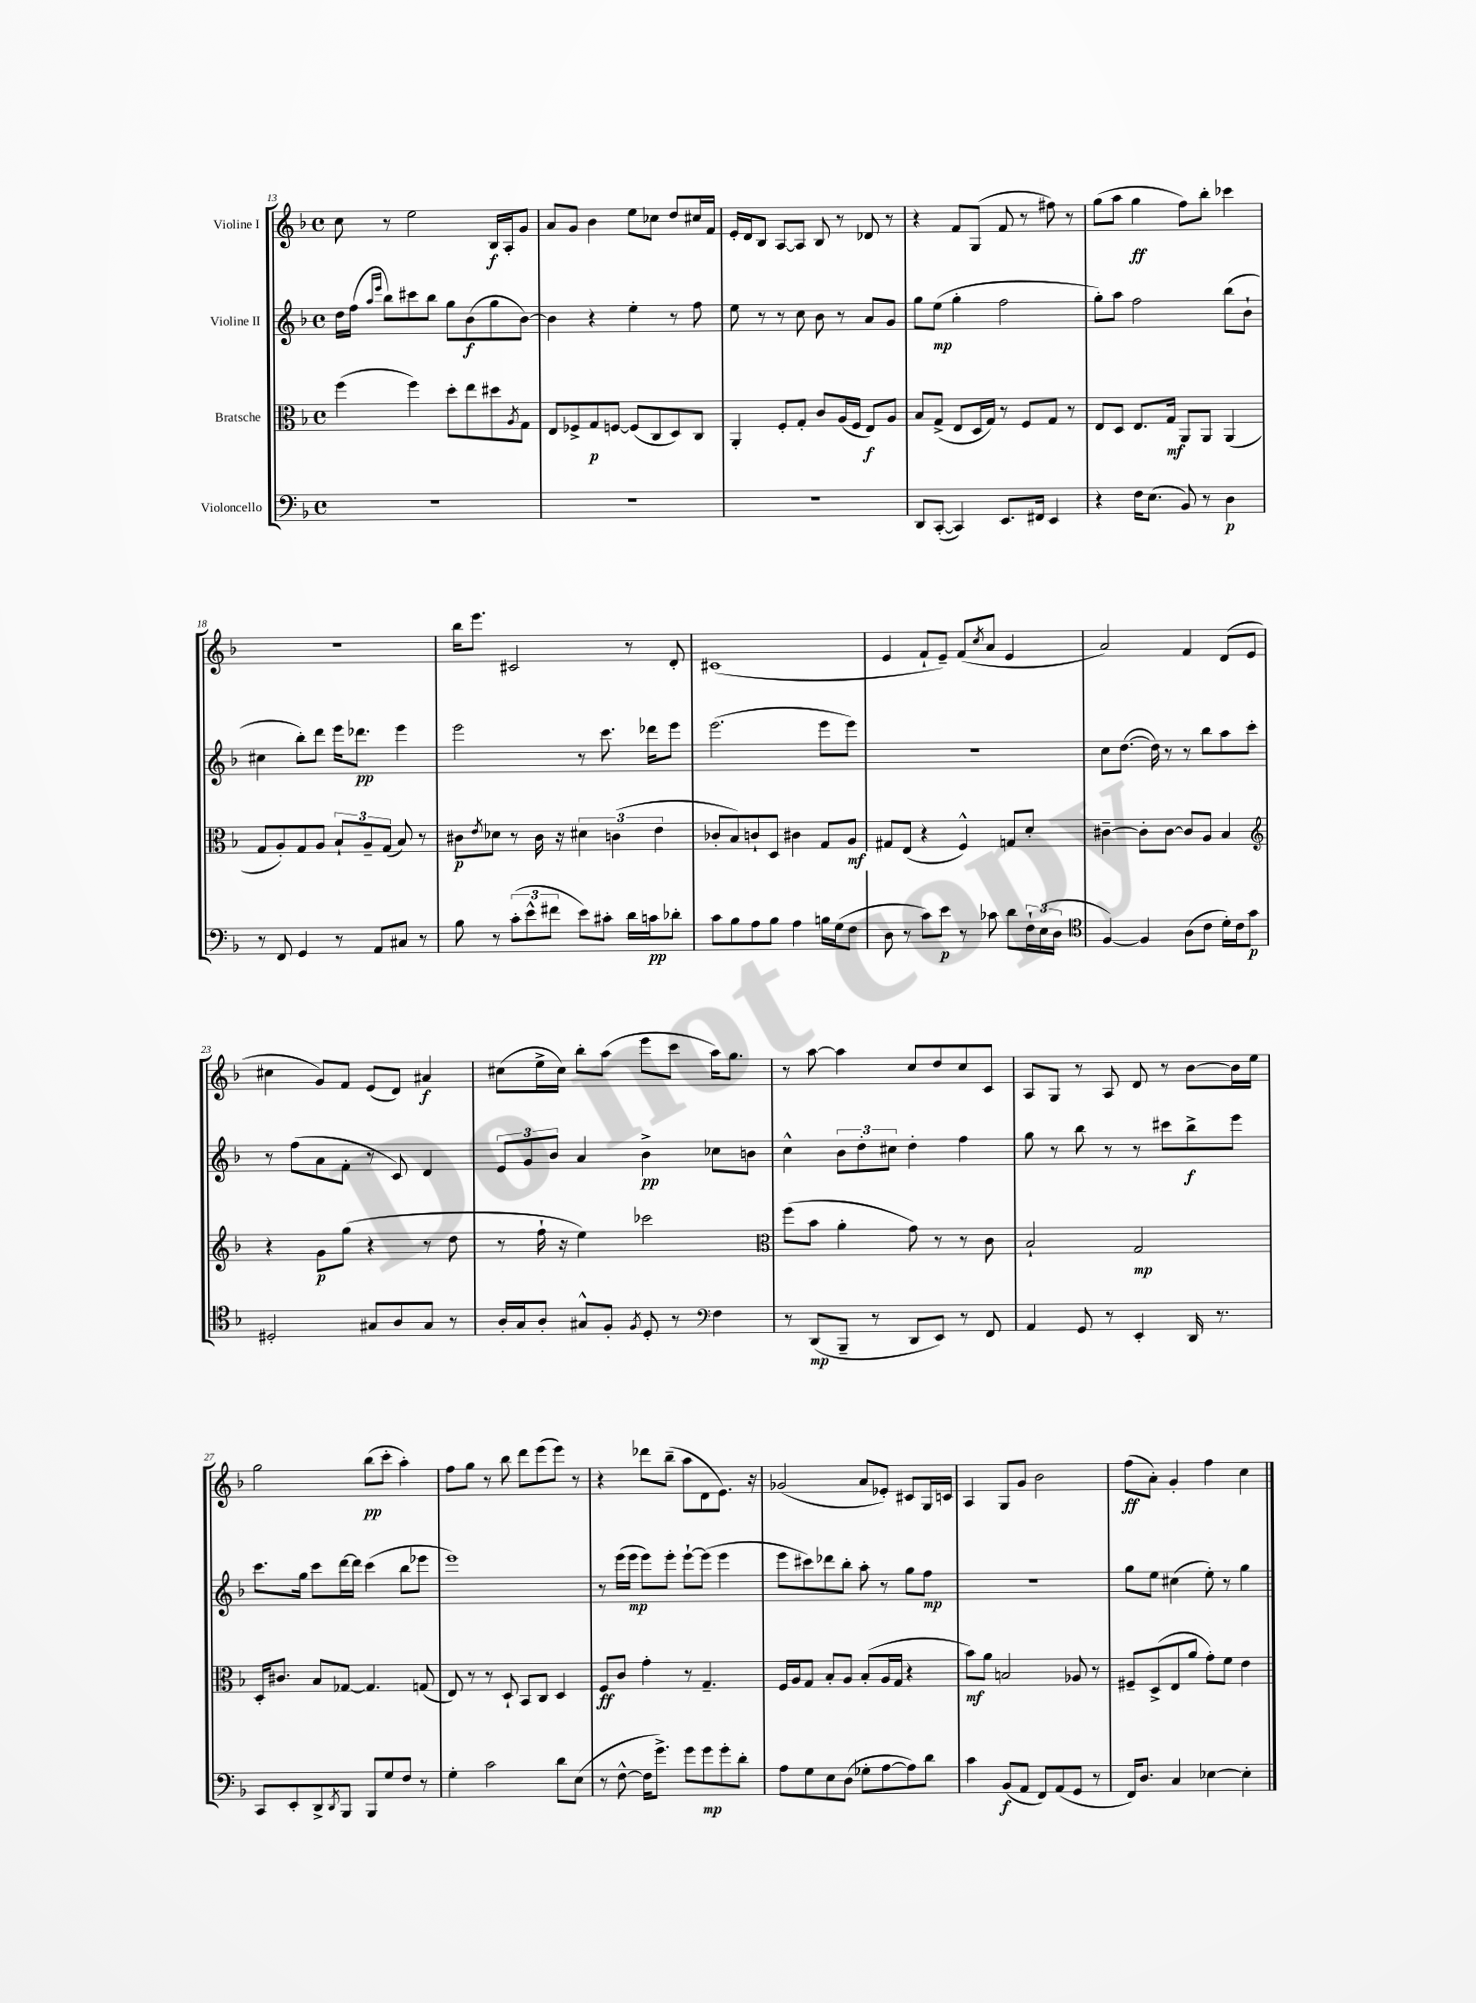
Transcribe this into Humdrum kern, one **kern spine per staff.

**kern	**kern	**kern	**kern
*staff4	*staff3	*staff2	*staff1
*clefF4	*clefC3	*clefG2	*clefG2
*k[b-]	*k[b-]	*k[b-]	*k[b-]
*M4/4	*M4/4	*M4/4	*M4/4
*met(c)	*met(c)	*met(c)	*met(c)
1r	(4ff	16dd	8cc
.	.	(16ff	.
.	.	16qqaa	.
.	.	16qqeee	.
.	.	8bb-)	8r
.	4ff)	8ccc#	2ee
.	.	8bb-	.
.	8dd'	8gg	.
.	8ee	(8b-	.
.	8dd#	8gg	16B-
.	.	.	16A'
.	8qA	.	.
.	8G	[8b-)	8g
=	=	=	=
1r	8E	4b-]	8a
.	8F-^	.	8g
.	8G	4r	4b-
.	[8F	.	.
.	(8F]	4ee'	8ee
.	8C	.	8cc-
.	8D)	8r	8dd
.	8C	8ff	16cc#
.	.	.	16f
=	=	=	=
1r	4AA'	8ee	16e'
.	.	.	16d
.	.	8r	8B-
.	8F'	8r	[8A
.	8G'	8cc	8A]
.	8c	8b-	8B-
.	(16A	8r	8r
.	16F	.	.
.	8E)	8a	8d-
.	8A	8g	8r
=	=	=	=
8DD	8B-	8gg	4r
([8CC'	(8G^	(8ee	.
4CC])	8E	4gg'	8f
.	16D	.	(8G
.	16G)	.	.
8.EE	8r	2ff	8f
.	8F	.	8r
16FF#	.	.	.
4EE	8G	.	8ff#)
.	8r	.	8r
=	=	=	=
4r	8E	8gg')	(8gg
.	8D	8aa	8aa
16F	8.E	2ff	4gg
(8.E	.	.	.
.	16G	.	.
8BB-)	8AA	.	8ff)
8r	8AA	.	8bb-'
4D	(4AA	(8bb-	4ccc-
.	.	8b-`	.
=	=	=	=
8r	8G	4cc#	1r
8FF	8A')	.	.
4GG	8G	8bb-')	.
.	8A	8ddd	.
8r	12B-`	16eee	.
.	.	8.ddd-	.
.	12A~	.	.
8AA	.	.	.
.	(12G	.	.
8C#	8B-)	4eee	.
8r	8r	.	.
=	=	=	=
8B-	8c#	2eee	16bb-
.	.	.	8.eee
.	8qe	.	.
8r	8d-	.	.
(12c'	8r	.	2c#
12e^^	.	.	.
.	16c#	.	.
12f#	.	.	.
.	16r	.	.
8e)	6d#	8r	.
8c#'	.	8.ccc	.
.	(6c	.	.
16d	.	.	8r
16c	.	16ddd-	.
.	6e	.	.
8d-'	.	8eee	8d'
=	=	=	=
8c	8c-'	(2.eee	(1c#
8B-	8B-)	.	.
8A	8c`	.	.
8B-	8D	.	.
4A	4c#	.	.
16B	8G	8eee	.
(16G	.	.	.
8F	8A	8eee)	.
=	=	=	=
8D	8G#	1r	4e
8r	(8E	.	.
8c)	4r	.	8f`
8e	.	.	8e~)
8r	4F^^)	.	(8f
.	.	.	8qcc
8c-	.	.	8a
8d	8G	.	4e
24F`	8d'	.	.
(24E	.	.	.
24D	.	.	.
=	=	=	=
*clefC4	*	*	*
[4F)	[4c#~	8cc	2a)
.	.	([8.dd	.
4F]	8c#']	.	.
.	.	16dd])	.
.	[8c#	8r	.
(8A	8c#]	8r	4f
8c	8A	8bb-	.
16d')	4B-	8aa	(8d
16c	.	.	.
8g	.	8ccc'	8e
=	=	=	=
*	*clefG2	*	*
2D#'	4r	8r	4cc#
.	.	(8ff	.
.	8g	8a	8g)
.	(8gg	8f'	8f
8G#	4r	8r	(8e
8A	.	8c)	8d)
8G#	8r	4d	4a#
8r	8dd	.	.
=	=	=	=
16A'	8r	12e	(8cc#
16G	.	.	.
.	.	12g	.
8A'	16ff`	.	16ee^
.	.	12b-	.
.	16r	.	16cc#)
8G#^^	4ee)	4a	8bb-'
8F'	.	.	(8aa
8qF	.	.	.
8D'	2ccc-	4b-^	8eee
8r	.	.	8ccc
*clefF4	*	*	*
4F	.	8cc-	16aa)
.	.	.	8.gg
.	.	8b	.
=	=	=	=
*	*clefC3	*	*
8r	(8ff	4cc^^	8r
(8DD	8b-	.	[8aa
8BBB-~	4a'	12b-	4aa]
.	.	12dd'	.
8r	.	.	.
.	.	12cc#	.
8DD	8g)	4dd'	8cc
8EE)	8r	.	8dd
8r	8r	4ff	8cc
8FF	8c	.	8c
=	=	=	=
4AA	2B-`	8gg	8A
.	.	8r	8G
8GG	.	8bb-	8r
8r	.	8r	8A
4EE'	2G	8r	8d
.	.	8ccc#	8r
16DD	.	8bb-^	[8b-
8.r	.	.	.
.	.	8eee	16b-]
.	.	.	16ee
=	=	=	=
8CC	16D'	8.ccc	2gg
.	8.c#	.	.
8EE'	.	.	.
.	.	16gg	.
8DD^	8B-	8ccc	.
8qDD	.	.	.
8BBB-	[8G-	[16ddd	.
.	.	16ddd]	.
8BBB-	4.G-]	(4ccc	(8bb-
8G	.	.	8ccc'
8F	.	8bb-	4aa')
8r	(8G	8eee-	.
=	=	=	=
4G'	8E)	1eee)	8ff
.	8r	.	8gg
2c	8r	.	8r
.	8D`	.	8bb-
.	8BB-	.	8ddd
.	8C	.	(8eee
8d	4D	.	8eee)
(8E	.	.	8r
=	=	=	=
8r	8F	8r	4r
[8F^^	8c	(16eee	.
.	.	16eee	.
16F]	4g'	8eee)	8ddd-
8.g^)	.	.	.
.	.	8eee'	(8bb-~
8g	8r	[8eee`	8aa
8g	4.G~	(8eee]	8d
8g'	.	4eee	8.e)
8d'	.	.	.
.	.	.	16r
=	=	=	=
8A	16F	8eee	(2g-
.	16A	.	.
8G	8G	8ccc#)	.
8E	8B-'	8ddd-	.
(8D	8A	8bb-'	.
8G-'	(8B-'	8aa'	8a
[8A	16A	8r	8e-')
.	16G	.	.
8A])	4r	8gg	8c#
8d	.	8ff	16G
.	.	.	16c
=	=	=	=
4c	8b-)	1r	4A
.	8a	.	.
(8BB-	2B	.	8G
8AA	.	.	8g
8FF)	.	.	2b-
(8AA	.	.	.
8GG	8A-	.	.
8r	8r	.	.
=	=	=	=
16FF)	8F#~	8gg	(8ff
8.D	.	.	.
.	(8D^	8ee	8a')
4C	8E	(4cc#	4g'
.	8a	.	.
[4E-	8g')	8ee')	4ff
.	8f	8r	.
4E-']	4e	4gg	4cc
==	==	==	==
*-	*-	*-	*-
